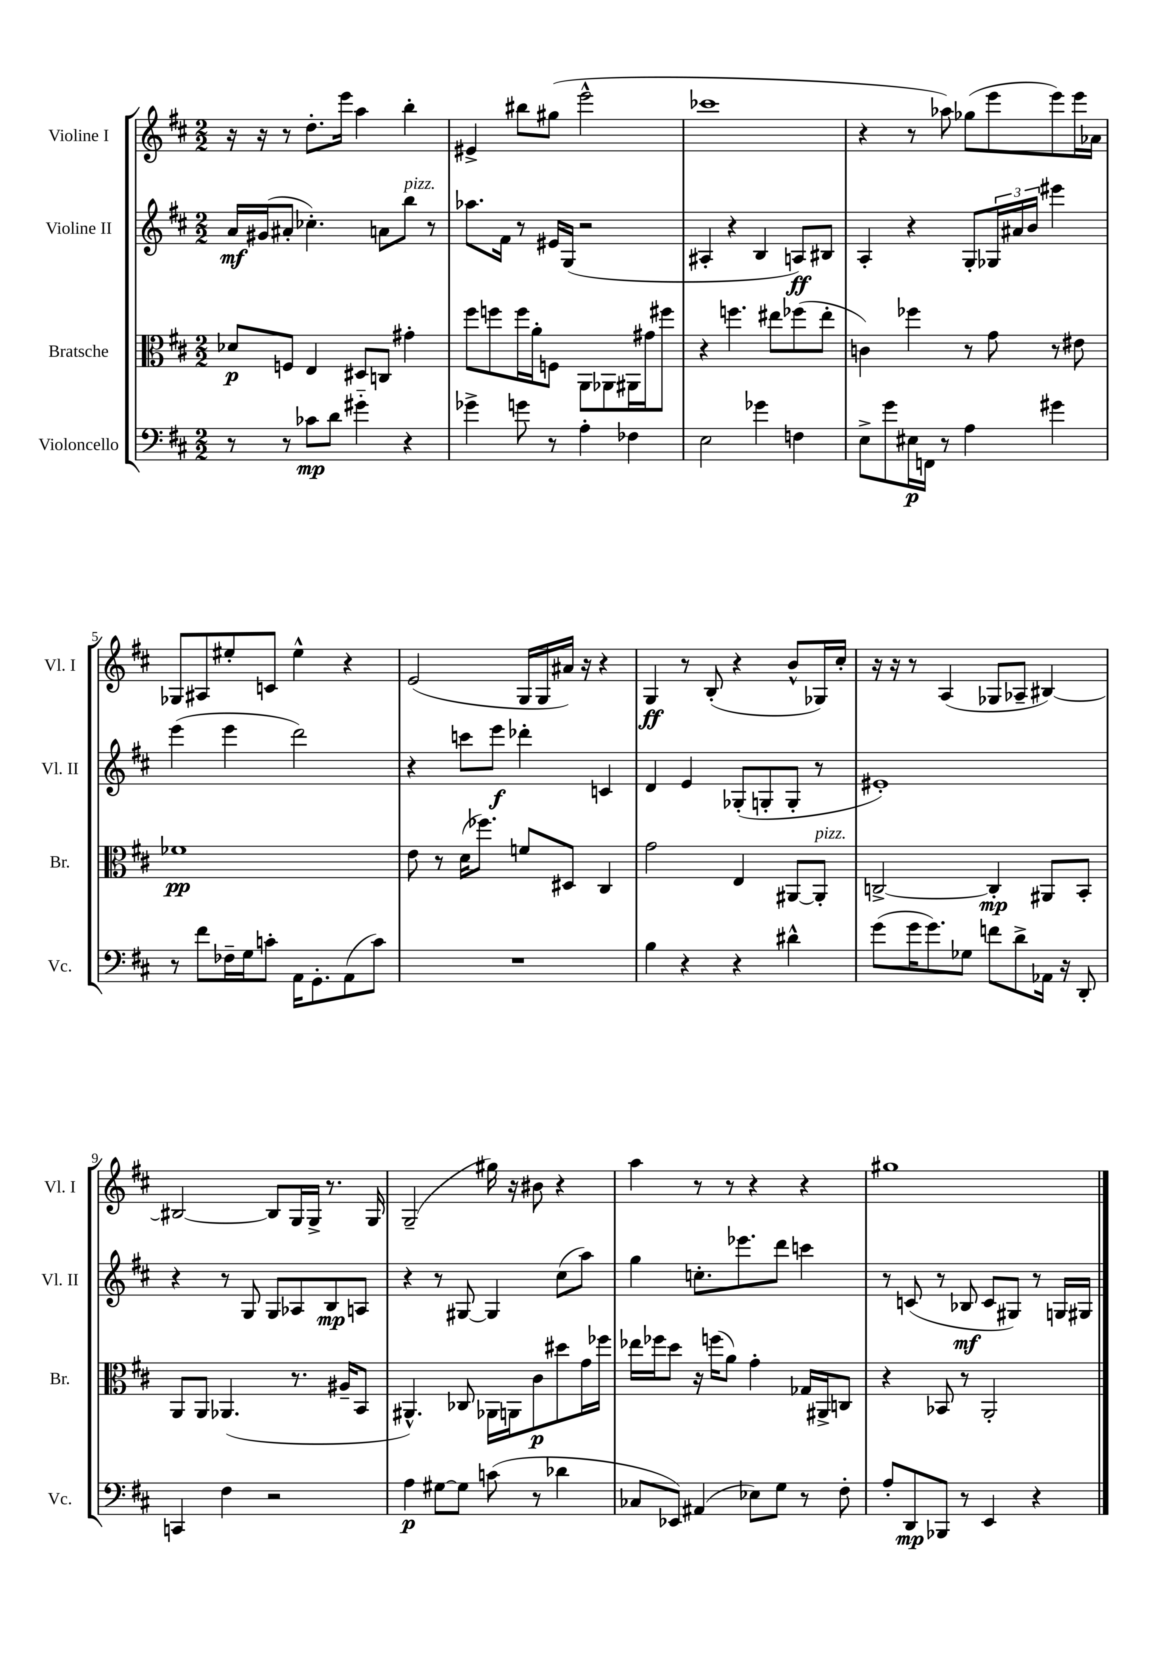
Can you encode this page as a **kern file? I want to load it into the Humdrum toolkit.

**kern	**dynam	**kern	**dynam	**kern	**dynam	**kern	**dynam
*part4	*part4	*part3	*part3	*part2	*part2	*part1	*part1
*staff4	*staff4	*staff3	*staff3	*staff2	*staff2	*staff1	*staff1
*I"Violoncello	*	*I"Bratsche	*	*I"Violine II	*	*I"Violine I	*
*I'Vc.	*	*I'Br.	*	*I'Vl. II	*	*I'Vl. I	*
*clefF4	*	*clefC3	*	*clefG2	*	*clefG2	*
*k[f#c#]	*	*k[f#c#]	*	*k[f#c#]	*	*k[f#c#]	*
*M2/2	*	*M2/2	*	*M2/2	*	*M2/2	*
=1	=1	=1	=1	=1	=1	=1	=1
8r	.	8d-X/L	p	16a/LL	mf	16r	.
.	.	.	.	(16g#X/J	.	16r	.
8r	.	8Fn/J	.	8a#X'/J	.	8r	.
8c-X\L	mp	4E/	.	4.cc-X'\)	.	8.dd'\L	.
8d\J	.	.	.	.	.	.	.
.	.	.	.	.	.	16eee\Jk	.
4g#X\	.	8D#X/L	.	.	.	4aa\	.
.	.	8Cn/J	.	8an\L	.	.	.
!	!	!	!	!LO:TX:a:i:t=pizz.	!	!	!
4r	.	4g#X'\	.	8bb\J	.	4bb'\	.
.	.	.	.	8r	.	.	.
=2	=2	=2	=2	=2	=2	=2	=2
4g-X^\	.	8ff#\L	.	8.aa-X\L	.	4e#X^/	.
.	.	8ffn\	.	.	.	.	.
.	.	.	.	16f#\Jk	.	.	.
8gn\	.	16ff\L	.	8r	.	8bb#X\L	.
.	.	16a'\J	.	.	.	.	.
8r	.	8Fn\J	.	16e#X/LL	.	(8gg#X\J	.
.	.	.	.	(16G/JJ	.	.	.
4A'\	.	8AA\L	.	2r	.	2eee^^\	.
.	.	8AA-X\	.	.	.	.	.
4F-X\	.	16AA#X\L	.	.	.	.	.
.	.	16g#X\J	.	.	.	.	.
.	.	8ff#X\J	.	.	.	.	.
=3	=3	=3	=3	=3	=3	=3	=3
2E\	.	4r	.	4A#X'/	.	1ccc-X	.
.	.	4.ffn\	.	4r	.	.	.
4g-X\	.	.	.	4B/	.	.	.
.	.	8ee#X\L	.	.	.	.	.
4Fn\	.	(8ff-X\	.	8An/L)	ff	.	.
.	.	8ee#'\J	.	8B#X/J	.	.	.
=4	=4	=4	=4	=4	=4	=4	=4
8E^\L	.	4cn\)	.	4A'/	.	4r	.
8g\	.	.	.	.	.	.	.
16E#X\L	p	4ff-X\	.	4r	.	8r	.
16FFn\JJ	.	.	.	.	.	.	.
8r	.	.	.	.	.	8aa-X\)	.
4A\	.	8r	.	8G'/L	.	(8gg-X\L	.
.	.	8g\	.	24G-X/L	.	8eee\	.
.	.	.	.	24a#X/	.	.	.
.	.	.	.	24b/JJ	.	.	.
4g#X\	.	8r	.	4eee#X\	.	8eee\)	.
.	.	8e#X\	.	.	.	16eee\L	.
.	.	.	.	.	.	16a-X\JJ	.
!!LO:LB:g=z
=5	=5	=5	=5	=5	=5	=5	=5
8r	.	1f-X	pp	(4eee\	.	8G-X/L	.
8f#\L	.	.	.	.	.	8A#X/	.
16F-X~\L	.	.	.	4eee\	.	8ee#X'/	.
16G\J	.	.	.	.	.	.	.
8cn'\J	.	.	.	.	.	8cn/J	.
16AA\KL	.	.	.	2ddd\)	.	4ee#^^\	.
8.GG'\	.	.	.	.	.	.	.
(8AA\	.	.	.	.	.	4r	.
8c\J)	.	.	.	.	.	.	.
=6	=6	=6	=6	=6	=6	=6	=6
1r	.	8e\	.	4r	.	(2e/	.
.	.	8r	.	.	.	.	.
.	.	(16d\KL	.	8cccn\L	.	.	.
.	.	8.ff-X\J)	.	.	.	.	.
.	.	.	.	8eee\J	f	.	.
.	.	8fn/L	.	4ddd-X'\	.	16G/LL	.
.	.	.	.	.	.	16G/	.
.	.	8D#X/J	.	.	.	16a#X/JJ)	.
.	.	.	.	.	.	16r	.
.	.	4C#/	.	4cn/	.	4r	.
=7	=7	=7	=7	=7	=7	=7	=7
4B\	.	2g\	.	4d/	.	4G/	ff
4r	.	.	.	4e/	.	8r	.
.	.	.	.	.	.	(8B'/	.
4r	.	4E/	.	(8G-X'/L	.	4r	.
.	.	.	.	8Gn'/	.	.	.
4d#X^^\	.	[8AA#X/L	.	8G'/J	.	8b^^/L	.
!	!	!LO:TX:a:i:t=pizz.	!	!	!	!	!
.	.	8AA#'/J]	.	8r	.	16G-X/L)	.
.	.	.	.	.	.	16cc#'/JJ	.
=8	=8	=8	=8	=8	=8	=8	=8
(8g\L	.	[2Cn^/	.	1e#X')	.	16r	.
.	.	.	.	.	.	16r	.
16g\K	.	.	.	.	.	8r	.
8.g\)	.	.	.	.	.	.	.
.	.	.	.	.	.	(4A/	.
8G-X\J	.	.	.	.	.	.	.
8fn\L	.	4C'/]	mp	.	.	8G-X/L	.
8d^\	.	.	.	.	.	8A-X~/J	.
16AA-X\Jk	.	8AA#X/L	.	.	.	[4B#X/)	.
16r	.	.	.	.	.	.	.
8DD'/	.	8BB'/J	.	.	.	.	.
!!LO:LB:g=z
=9	=9	=9	=9	=9	=9	=9	=9
4CCn/	.	8AA/L	.	4r	.	2B#X/_	.
.	.	8AA/J	.	.	.	.	.
4F#\	.	(4.AA-X/	.	8r	.	.	.
.	.	.	.	8G/	.	.	.
2r	.	.	.	8G/L	.	8B#/L]	.
.	.	8.r	.	8A-X/	.	16G/L	.
.	.	.	.	.	.	16G^/JJ	.
.	.	.	.	8B/	mp	8.r	.
.	.	16A#X~/KL	.	.	.	.	.
.	.	8BB/J	.	8An/J	.	.	.
.	.	.	.	.	.	16G/	.
=10	=10	=10	=10	=10	=10	=10	=10
4A\	p	4.AA#X^^/)	.	4r	.	(2G~/	.
[8G#X\L	.	.	.	8r	.	.	.
8G#\J]	.	8C-X/	.	[8G#X/	.	.	.
(8cn\	.	16AA-X\LL	.	4G#/]	.	16gg#X\)	.
.	.	16AAn\J	.	.	.	16r	.
8r	.	8c#\	p	.	.	8b#X\	.
4d-X\	.	8dd#X\	.	(8cc#\L	.	4r	.
.	.	16g\L	.	8aa\J)	.	.	.
.	.	16ff-X\JJ	.	.	.	.	.
=11	=11	=11	=11	=11	=11	=11	=11
8C-X/L	.	16ee-X\LL	.	4gg\	.	4aa\	.
.	.	16ff-X\J	.	.	.	.	.
8EE-X/J)	.	8dd\J	.	.	.	.	.
(4AA#X/	.	16r	.	8.ccn'\L	.	8r	.
.	.	(16ffn\KL	.	.	.	.	.
.	.	8a\J)	.	.	.	8r	.
.	.	.	.	8.eee-X\	.	.	.
8E-X\L)	.	4g'\	.	.	.	4r	.
8G\J	.	.	.	8ddd\J	.	.	.
8r	.	16G-X/LL	.	4cccn\	.	4r	.
.	.	16AA#X^/J	.	.	.	.	.
8F#'\	.	8Cn/J	.	.	.	.	.
=12	=12	=12	=12	=12	=12	=12	=12
8A'/L	.	4r	.	8r	.	1gg#X	.
8DD/	mp	.	.	(8cn/	.	.	.
8BBB-X/J	.	8BB-X/	.	8r	.	.	.
8r	.	8r	.	8B-X/	mf	.	.
4EE/	.	2AA'/	.	8c/L	.	.	.
.	.	.	.	8G#X/J)	.	.	.
4r	.	.	.	8r	.	.	.
.	.	.	.	16Gn/LL	.	.	.
.	.	.	.	16G#X/JJ	.	.	.
==	==	==	==	==	==	==	==
*-	*-	*-	*-	*-	*-	*-	*-
